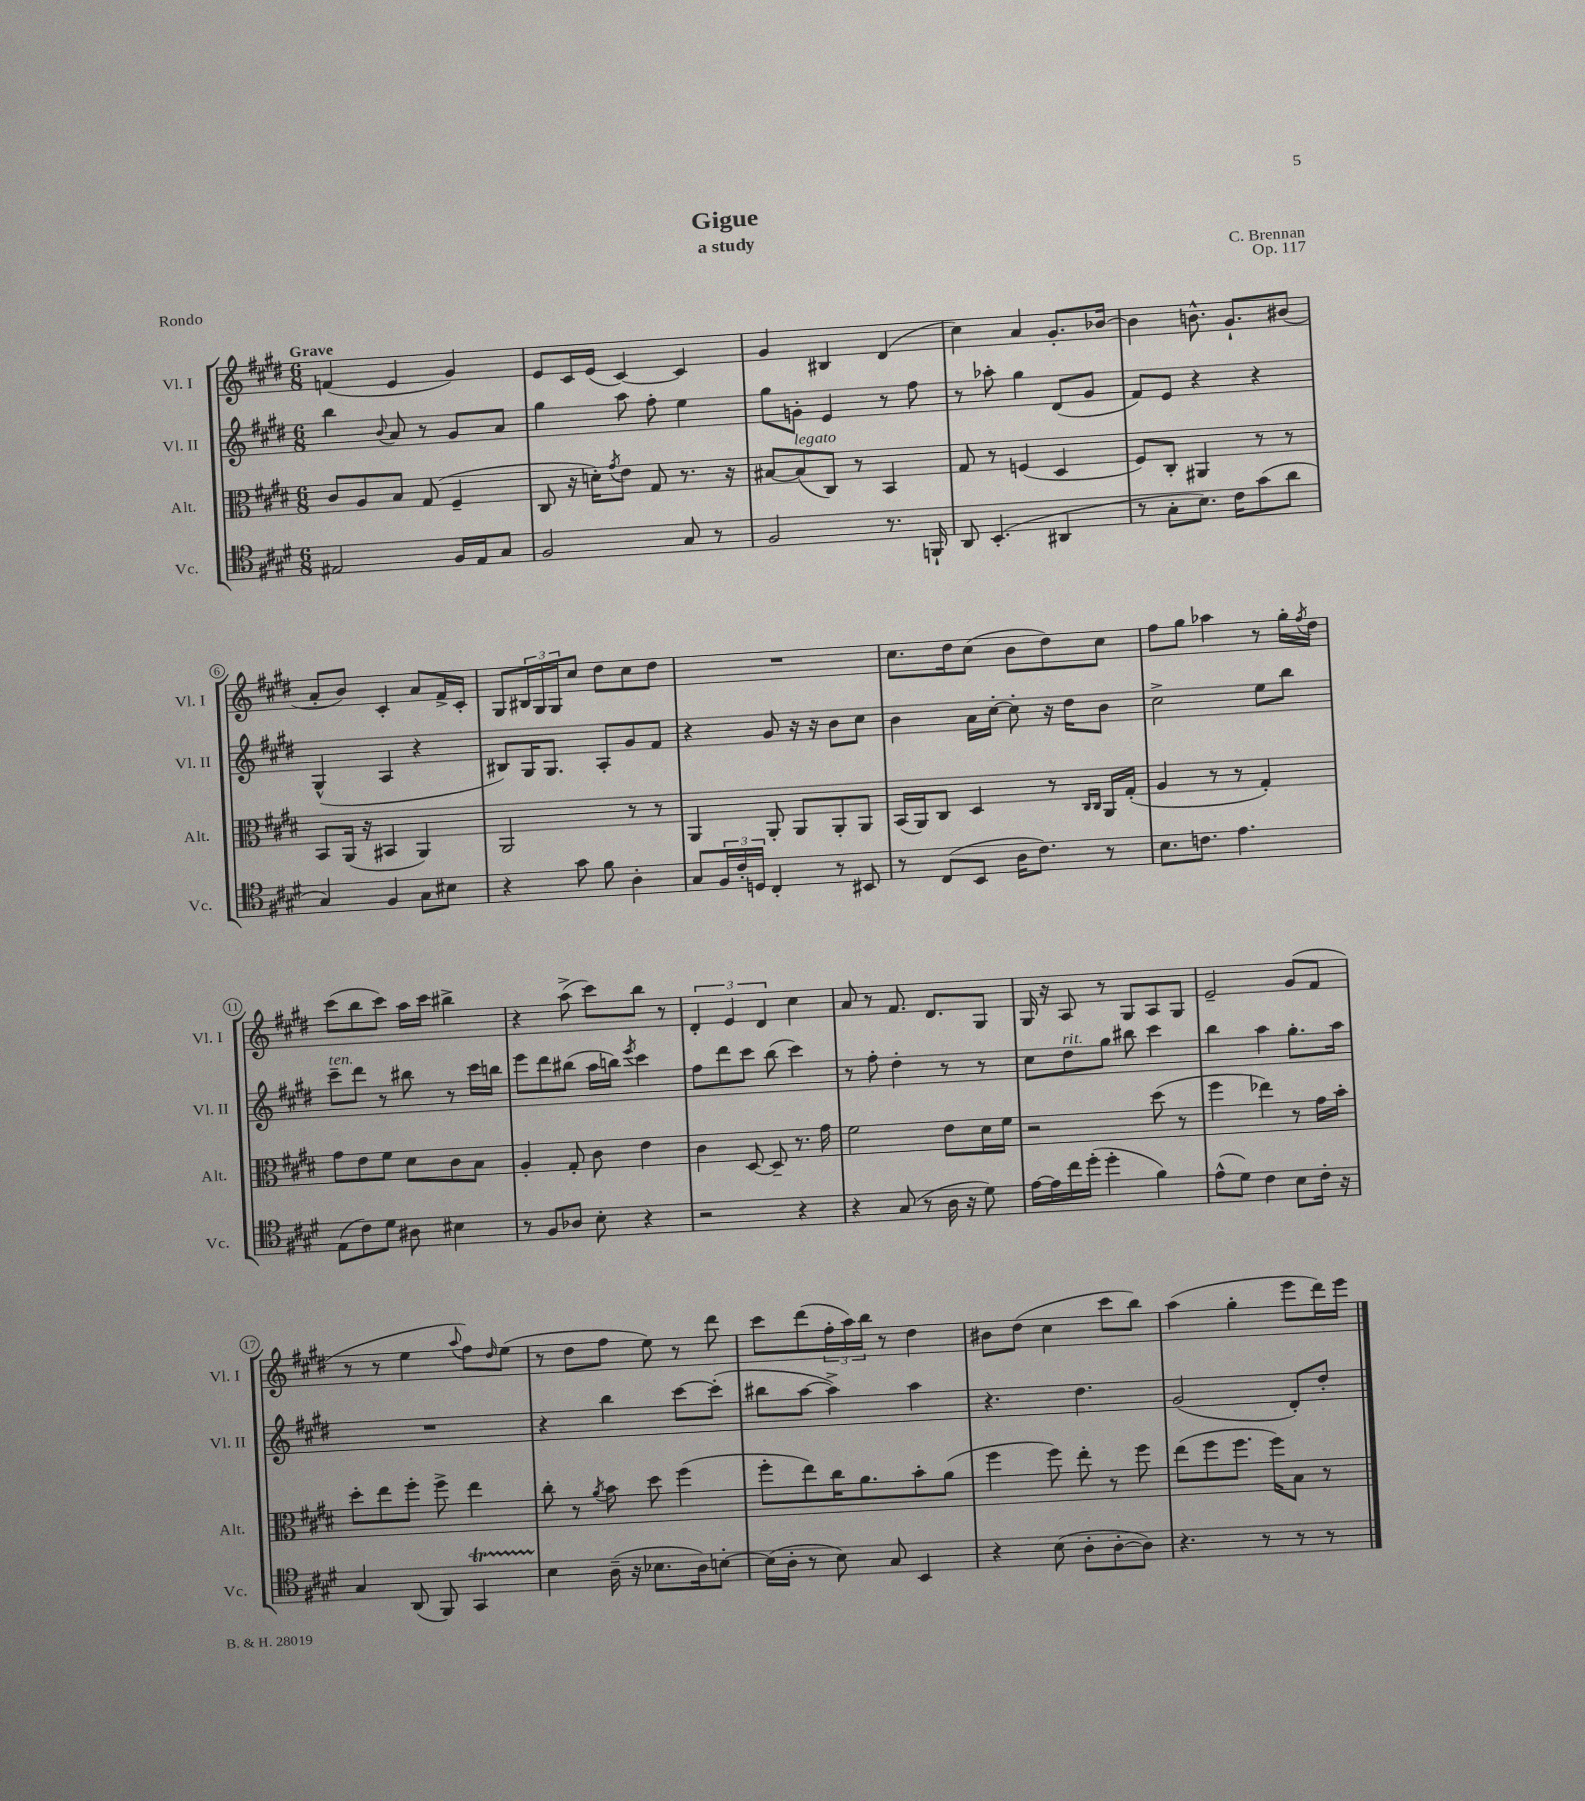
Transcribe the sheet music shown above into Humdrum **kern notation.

**kern	**kern	**kern	**kern
*staff4	*staff3	*staff2	*staff1
*clefC4	*clefC3	*clefG2	*clefG2
*k[f#c#g#d#]	*k[f#c#g#d#]	*k[f#c#g#d#]	*k[f#c#g#d#]
*M6/8	*M6/8	*M6/8	*M6/8
2E#	8c#	4bb	(4f
.	8A	.	.
.	.	8qqb	.
.	8B	8a	4e
.	(8G#	8r	.
16F#	4F#~	8g#	4g#)
16E#	.	.	.
8G#	.	8a	.
=	=	=	=
2F#	8C#	4gg#	8e
.	16r	.	16c#
.	16d')	.	(16e
.	8qg#	.	.
.	8e	8aa	[4c#)
.	8G#	8ff#'	.
8G#	8.r	4ee	4c#]
8r	.	.	.
.	16r	.	.
=	=	=	=
2F#	[8B#	8gg#	4g#
.	(8B#]	8g'	.
.	8C#)	4e	4B#
.	8r	.	.
8.r	4BB	8r	(4d#
.	.	8ff#	.
16FF`	.	.	.
=	=	=	=
8AA	8G#	8r	4cc#)
(4.BB'	8r	8aa-'	.
.	(4F	4gg#	4a
4AA#	4D#	(8d#	8.g#'
.	.	8g#	.
.	.	.	[16b-
=	=	=	=
8r	8F#)	8f#)	4b-]
8G#'	8C#'	8e	.
8.B)	4AA#	4r	8.b^^
16c#	.	.	8.g#`
(8g#	8r	4r	.
8a	8r	.	(8b#
=	=	=	=
4G#)	8BB	(4G#^^	8a'
.	(16AA	.	8b)
.	16r	.	.
4F#	4BB#	4A	4c#'
8G#	4AA)	4r	8a
8B#	.	.	16f#^
.	.	.	16c#'
=	=	=	=
4r	2AA	8B#)	8G#
.	.	16G#	24B#
.	.	.	24G#
.	.	8.G#	.
.	.	.	24G#
8g#	.	.	8cc#
8f#	.	8A'	8dd#
4A'	8r	8g#	8cc#
.	8r	8f#	8dd#
=	=	=	=
8G#	4AA	4r	2.r
24F#	.	.	.
24c#'	.	.	.
24D	.	.	.
4C#'	8AA'	8g#	.
.	8AA	16r	.
.	.	16r	.
8r	8AA'	8b	.
8BB#	8AA	8cc#	.
=	=	=	=
8r	(16BB	4b	8.cc#
.	16AA)	.	.
(8C#	8C#	.	.
.	.	.	16dd#
8BB	4D#	16a	(8cc#
.	.	[16cc#'	.
16A	.	8cc#']	8b
8.c#)	.	.	.
.	8r	16r	8dd#)
.	.	16dd#	.
.	16qqC#	.	.
.	16qqC#	.	.
8r	16AA	8b	8cc#
.	(16G#'	.	.
=	=	=	=
8.B	4A	2cc#^	8ff#
.	.	.	8gg#
8.c	.	.	.
.	8r	.	4aa-
4.e	8r	.	.
.	4G#')	8ee	8r
.	.	8bb	16gg#'
.	.	.	8qff#
.	.	.	16dd#
=	=	=	=
(8E	8g#	8ccc#~	(8ccc#
8c#)	8e	8ddd#	8bb
8d#	8f#	8r	8ccc#)
8A#	8d#	8bb#	16aa
.	.	.	16ccc#
4B#	8c#	8r	4bb#^
.	8B	16ccc#	.
.	.	16bb	.
=	=	=	=
8r	4A'	8eee	4r
8F#	.	8ddd#	.
8A-	8G#'	(8bb#	(8aa^
8B'	8c#	16aa	8ccc#)
.	.	16bb)	.
.	.	8qeee	.
4r	4e	4ccc#	8bb
.	.	.	8r
=	=	=	=
2r	4c#	8ff#	6d#'
.	.	8ddd#	.
.	.	.	6e
.	[8D#	8ccc#	.
.	.	.	6d#
.	8D#~]	(8bb	.
4r	8.r	4ccc#)	4cc#
.	16g#	.	.
=	=	=	=
4r	2f#	8r	8a
.	.	8ff#'	8r
(8G#	.	4dd#'	8.f#
8r	.	.	.
.	.	.	8.d#
16A	8e	8r	.
16r	.	.	.
8d#)	16d#	8r	8G#
.	16f#	.	.
=	=	=	=
[16e	2r	8cc#	16G#
16e]	.	.	16r
16cc#	.	8dd#	8A
(16dd#'	.	.	.
4dd#'	.	8gg#	8r
.	.	8bb#	8G#
4f#)	(8dd#	4ccc#	8A
.	8r	.	8G#
=	=	=	=
(8e^^	4ff#	4bb	2e~
8d#)	.	.	.
4c#	4ee-)	4aa	.
8B	8r	8.gg#'	(8g#
16c#'	16g#	.	8f#
16r	16b'	16aa	.
=	=	=	=
4G#	8dd#'	2.r	8r
.	8ee	.	8r
(8AA	8ff#'	.	4ee
8FF#)	8ff#^	.	.
.	.	.	8qqaa
4GG#	4ee	.	8ff#)
.	.	.	16qqdd#
.	.	.	(8ee
=	=	=	=
4B	8cc#'	4r	8r
.	8r	.	8dd#
.	8qa	.	.
(16A~	8b	4bb	8ff#
16r	.	.	.
8.B-	8dd#	.	8ee)
.	(4ff#	[8ccc#	8r
16A)	.	.	.
[8B'	.	(8ccc#']	8ddd#
=	=	=	=
(16B]	8ff#'	8bb#	8ccc#
16A'	.	.	.
8r	8ee)	[8aa	(8ddd#
8B)	16cc#	4aa^])	24ff#'
.	.	.	24aa)
.	8.a	.	.
.	.	.	24bb
8G#	.	.	8r
4BB	8b'	4aa	4dd#
.	(8a	.	.
=	=	=	=
4r	4ff#	4.r	8b#
.	.	.	(8dd#
(8B	8ff#)	.	4cc#
8A'	8ee'	4.dd#	.
[8A'	8r	.	8ccc#
8A])	8ff#	.	8bb)
=	=	=	=
4.r	(8ee	(2g#	(4aa
.	8ff#	.	.
.	8.ff#	.	4gg#'
8r	.	.	.
.	16ff#)	.	.
8r	8B	8d#')	8eee
8r	8r	8dd#'	16ddd#)
.	.	.	16eee
==	==	==	==
*-	*-	*-	*-
